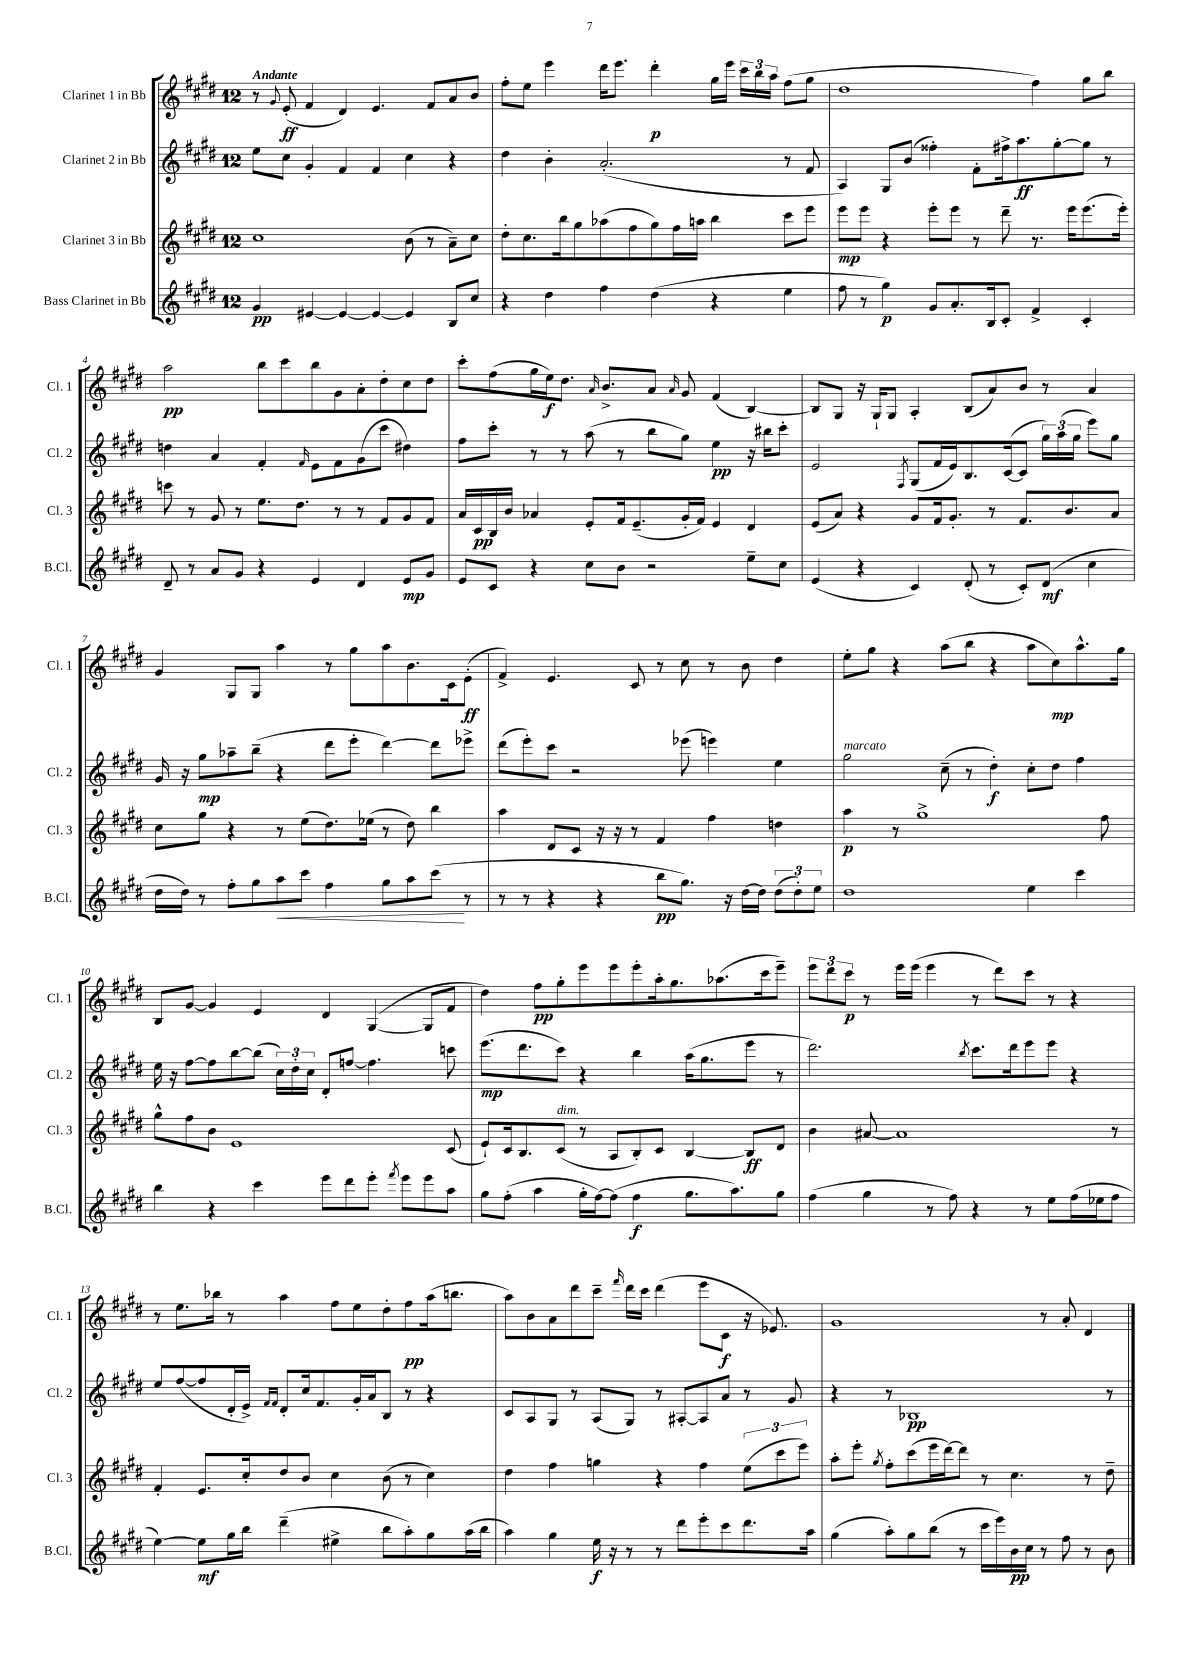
<<
\new StaffGroup <<
\new Staff = "s0" \with { instrumentName = "Clarinet 1 in Bb" shortInstrumentName = "Cl. 1" } {
    \clef treble \key e \major \once \override Staff.TimeSignature.style = #'single-digit \time 12/8 \tempo "Andante"
    \autoBeamOff r8 \appoggiatura { gis'8 } e'8-.\ff( fis'4 dis'4) e'4. fis'8[ a'8 b'8] |
    fis''8[-. e''8] e'''4 dis'''16[ e'''8.] dis'''4-.\p gis''16[ e'''16] \tuplet 3/2 { cis'''16[ b''16 a''16] } fis''8[( gis''8] |
    dis''1 fis''4) gis''8[ b''8] |
    a''2\pp b''8[ cis'''8 b''8 gis'8 a'8-. dis''8-. cis''8 dis''8] |
    cis'''8[-. fis''8( gis''16 e''16\f) dis''8.] \grace { a'16 } b'8.[-> a'8] \grace { a'16 } gis'8 fis'4( b4~) |
    b8[ gis8] r16 gis16[-! gis8] a4-. b8[( a'8) b'8] r8 a'4 |
    gis'4 gis8[ gis8] a''4 r8 gis''8[ a''8 b'8. cis'16 e'8]-.\ff( |
    fis'4->) e'4. cis'8 r8 cis''8 r8 b'8 dis''4 |
    e''8[-. gis''8] r4 a''8[( b''8] r4 a''8[ cis''8\mp) a''8.-^ gis''16] |
    b8[ gis'8]~ gis'4 e'4 dis'4 gis4~( gis8[ fis'8] |
    dis''4) fis''8[\pp gis''8-. e'''8 e'''8 e'''8-. a''16-. gis''8. aes''8.( cis'''16 e'''8]--) |
    \tuplet 3/2 { e'''8[ dis'''8 cis'''8]\p } r8 e'''16[ e'''16]( e'''4 r8 dis'''8[) cis'''8] r8 r4 |
    r8 e''8.[ bes''16] r8 a''4 fis''8[ e''8 dis''8-. fis''8\pp a''16( b''8.] |
    a''8[) b'8 a'8 dis'''8 cis'''8]-- \grace { fis'''16 } dis'''16[ cis'''16] dis'''4( e'''8[ cis'8]\f r16 ees'8.) |
    gis'1 r8 a'8-. dis'4 \bar "|." |
}
\new Staff = "s1" \with { instrumentName = "Clarinet 2 in Bb" shortInstrumentName = "Cl. 2" } {
    \clef treble \key e \major \once \override Staff.TimeSignature.style = #'single-digit \time 12/8
    \autoBeamOff e''8[ cis''8] gis'4-. fis'4 fis'4 cis''4 r4 |
    dis''4 b'4-. a'2.-.( r8 fis'8 |
    a4) gis8[ b'8]( fisis''4-.) fis'8[-. fis''16-> a''8.\ff gis''8~-. gis''8] r8 |
    d''4 a'4 fis'4-. \grace { fis'16 } e'8[ fis'8 gis'8( cis'''8] dis''4) |
    fis''8[ cis'''8]-. r8 r8 a''8( r8 b''8[ gis''8]) e''4\pp r16 bis''16[ cis'''8]-. |
    e'2 \acciaccatura { fis8 } gis8[( fis'16 e'16) b8. cis'16~( cis'8] \tuplet 3/2 { gis''16[) a''16( gis''16] } e'''8[) gis''8] |
    gis'16 r16 gis''8[\mp aes''8-- b''8]--( r4 dis'''8[ e'''8]-. dis'''4~) dis'''8[ ees'''8]-> |
    dis'''8[( e'''8-.) cis'''8] r2 ees'''8( e'''4) e''4 |
    gis''2^\markup { \italic "marcato" } cis''8--( r8 dis''4-.\f) cis''8[-. dis''8] fis''4 |
    e''16 r16 fis''8[~ fis''8 b''8~ b''8]( \tuplet 3/2 { cis''16[) dis''16-. cis''16] } dis'8[-. f''8]~ f''4. c'''8 |
    e'''8.[\mp( dis'''8. cis'''8]) r4 b''4 a''16[( gis''8. e'''8] r8 |
    dis'''2.) \acciaccatura { b''8 } cis'''8.[ dis'''16 e'''8 e'''8] r4 |
    e''8[ fis''8~( fis''8 dis'16-. e'16]->) \grace { fis'16[ fis'16] } dis'8[-. cis''16 fis'8. gis'16-. a'16 b8] r8 r4 |
    cis'8[ a8 gis8] r8 a8[( gis8]) r8 ais8[~-. ais8 a'8] r8 gis'8 |
    r4 r8 bes1\pp r8 \bar "|." |
}
\new Staff = "s2" \with { instrumentName = "Clarinet 3 in Bb" shortInstrumentName = "Cl. 3" } {
    \clef treble \key e \major \once \override Staff.TimeSignature.style = #'single-digit \time 12/8
    \autoBeamOff cis''1 b'8( r8 a'8[--) cis''8] |
    dis''8[-. cis''8. b''16 gis''8 aes''8( fis''8 gis''8) fis''16 a''16] b''4 cis'''8[ e'''8] |
    e'''8[\mp e'''8] r4 e'''8[-. e'''8] r8 dis'''8-- r8. e'''16[ e'''8.( e'''16]-.) |
    c'''8 r8 gis'8 r8 e''8.[ dis''8.] r8 r8 fis'8[ gis'8 fis'8] |
    a'16[ cis'16\pp b16 b'16] aes'4 e'8[-. fis'16 e'8.--( gis'16-. fis'16]) e'4 dis'4 |
    e'8[( a'8]) r4 gis'8[ fis'16 gis'8.]-. r8 fis'8.[ b'8. a'8] |
    cis''8[ gis''8] r4 r8 e''8[( dis''8.) ees''16]( r8 dis''8) b''4 |
    a''4 dis'8[ cis'8] r16 r16 r8 fis'4 fis''4 d''4 |
    a''4\p r8 gis''1-> fis''8 |
    gis''8[-^ fis''8 b'8] e'1 cis'8( |
    e'8[-!) cis'16 b8. cis'8]^\markup { \italic "dim." }( r8 a8[ b8-.) cis'8] b4~ b8[\ff dis'8] |
    b'4 ais'8~ ais'1 r8 |
    fis'4-. e'8.[ cis''16-. dis''8 b'8] cis''4 b'8( r8 cis''4) |
    dis''4 fis''4 g''4 r4 fis''4 \tuplet 3/2 { e''8[( cis'''8 e'''8]) } |
    a''8[-. e'''8]-. \acciaccatura { gis''8 } fis''8[-. cis'''8( e'''16 dis'''16~) dis'''8] r8 cis''4. r8 dis''8-- \bar "|." |
}
\new Staff = "s3" \with { instrumentName = "Bass Clarinet in Bb" shortInstrumentName = "B.Cl." } {
    \clef treble \key e \major \once \override Staff.TimeSignature.style = #'single-digit \time 12/8
    \autoBeamOff gis'4\pp eis'4~ eis'4~ eis'4~ eis'4 b8[ cis''8] |
    r4 dis''4 fis''4 dis''4( r4 e''4 |
    fis''8 r8 gis''4\p) gis'8[ a'8.-. b16 cis'8]-. fis'4-> cis'4-. |
    dis'8-- r8 a'8[ gis'8] r4 e'4 dis'4 e'8[\mp gis'8] |
    e'8[ cis'8] r4 cis''8[ b'8] r2 e''8[-- cis''8] |
    e'4( r4 cis'4) dis'8-.( r8 cis'8[-.) dis'8]\mf( cis''4 |
    dis''16[ dis''16]) r8 fis''8[-. gis''8 a''8\< cis'''8] fis''4 gis''8[ a''8 cis'''8]\!( r8 |
    r8 r8 r4 r4 b''8[\pp gis''8.]) r16 dis''16[~ dis''16] \tuplet 3/2 { dis''8[( dis''8-.) e''8] } |
    dis''1 e''4 cis'''4 |
    b''4 r4 cis'''4 e'''8[ dis'''8 e'''8]-. \acciaccatura { fis'''8 } e'''8[ e'''8 a''8] |
    gis''8[ fis''8]-.( a''4 gis''16[-. fis''16~) fis''8]( fis''4\f gis''8.[ a''8.) gis''8] |
    fis''4( gis''4 r8 fis''8) r4 r8 e''8[ fis''16( ees''16 fis''8] |
    e''4~) e''8[\mf gis''16 b''16] dis'''4--( eis''4-> b''8[ a''8-.) gis''8 a''16( b''16] |
    a''4) gis''4 e''16\f r16 r8 r8 dis'''8[ e'''8-. cis'''8 dis'''8. a''16] |
    gis''4( a''8[-.) gis''8 b''8]( r8 cis'''16[ e'''16) b'16\pp cis''16] r8 fis''8 r8 b'8 \bar "|." |
}
>>
>>
